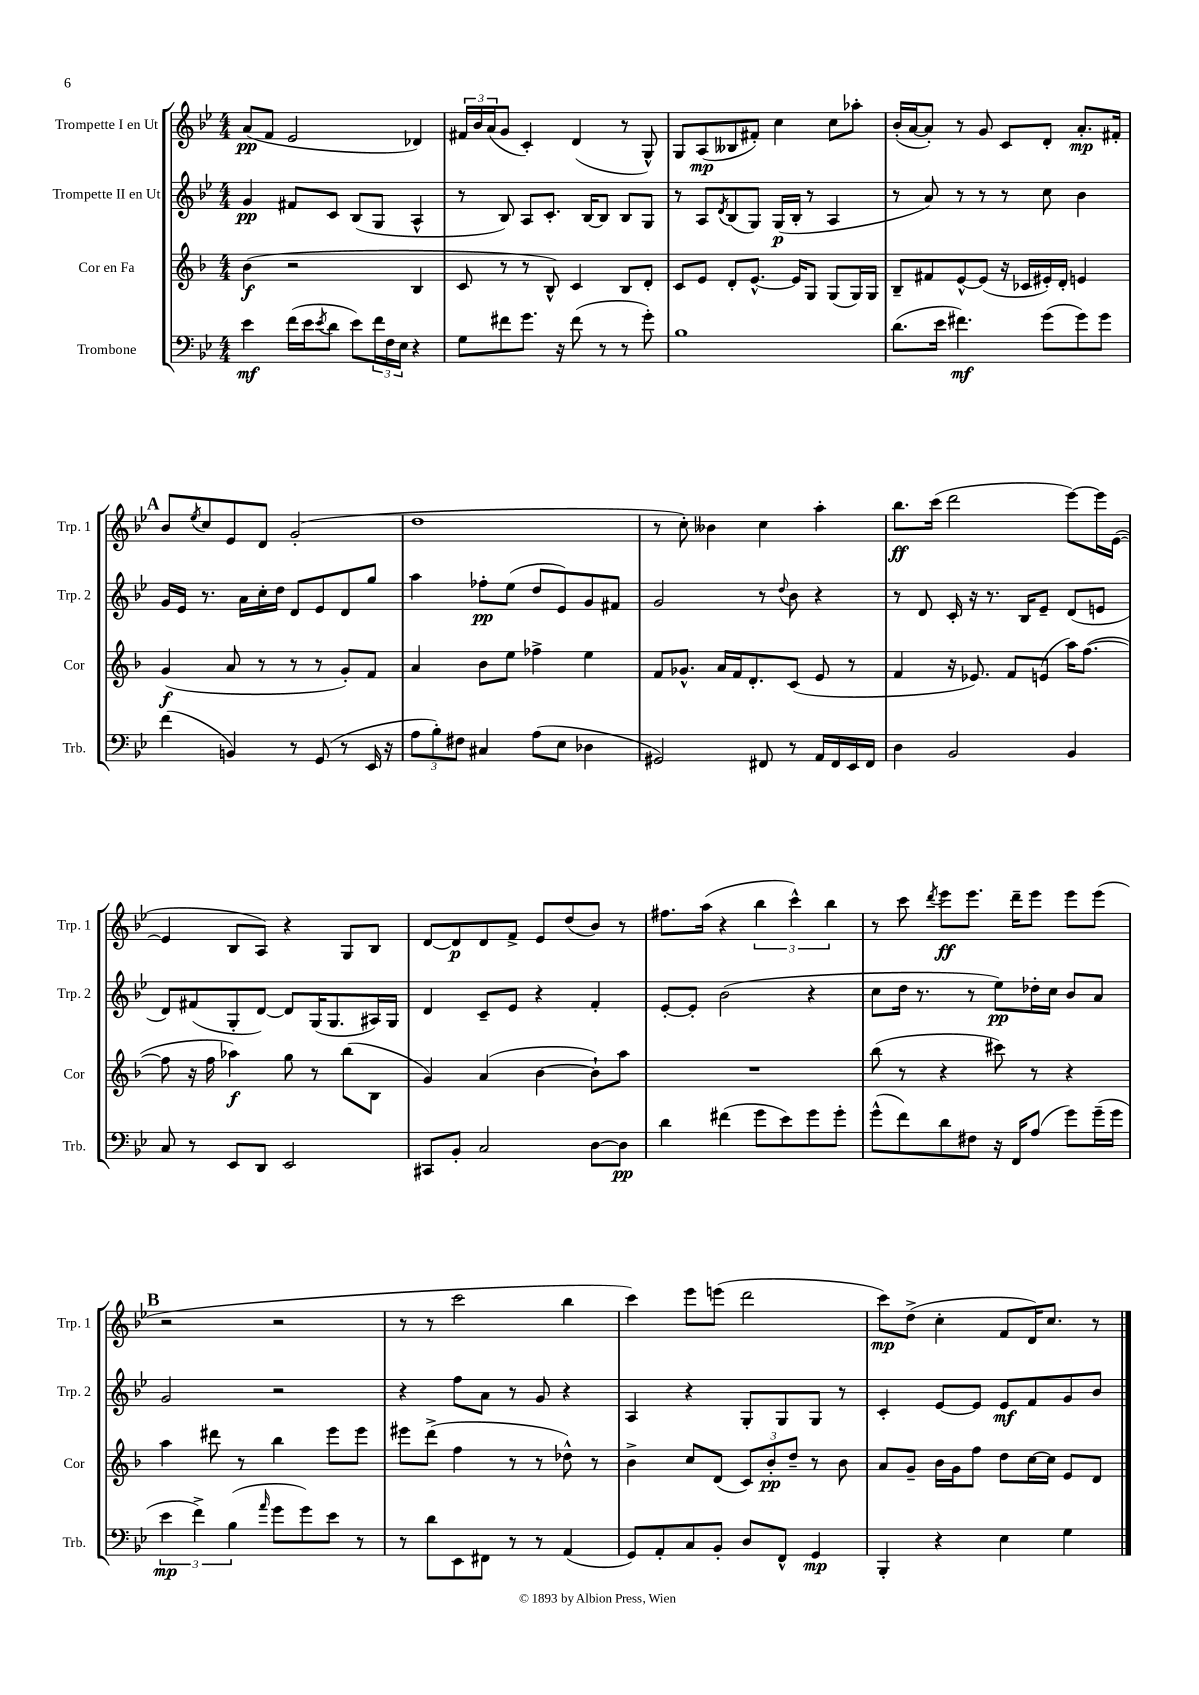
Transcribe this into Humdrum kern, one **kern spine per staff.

**kern	**dynam	**kern	**dynam	**kern	**dynam	**kern	**dynam
*part4	*part4	*part3	*part3	*part2	*part2	*part1	*part1
*staff4	*staff4	*staff3	*staff3	*staff2	*staff2	*staff1	*staff1
*I"Trombone	*	*I"Cor en Fa	*	*I"Trompette II en Ut	*	*I"Trompette I en Ut	*
*I'Trb.	*	*I'Cor	*	*I'Trp. 2	*	*I'Trp. 1	*
*clefF4	*	*clefG2	*	*clefG2	*	*clefG2	*
*k[b-e-]	*	*k[b-]	*	*k[b-e-]	*	*k[b-e-]	*
*M4/4	*	*M4/4	*	*M4/4	*	*M4/4	*
=1	=1	=1	=1	=1	=1	=1	=1
4e-\	mf	(4b-\	f	4g/	pp	(8a/L	pp
.	.	.	.	.	.	8f/J	.
(16f\LL	.	2r	.	8f#X/L	.	2e-/	.
16e-\J	.	.	.	.	.	.	.
8qe-/	.	.	.	.	.	.	.
8d\J	.	.	.	8c/J	.	.	.
8e-\L)	.	.	.	(8B-/L	.	.	.
24f\L	.	.	.	8G/J	.	.	.
24F\	.	.	.	.	.	.	.
24E-\JJ	.	.	.	.	.	.	.
4r	.	4B-/	.	4A^^/	.	4d-X/)	.
=2	=2	=2	=2	=2	=2	=2	=2
8G\L	.	8c/	.	8r	.	24f#X/LL	.
.	.	.	.	.	.	24b-/	.
.	.	.	.	.	.	(24a/J	.
8f#X\	.	8r	.	8B-/)	.	8g/J	.
8.g\J	.	8r	.	8A/L	.	4c'/)	.
.	.	8B-^^/)	.	8.c'/J	.	.	.
16r	.	.	.	.	.	.	.
(8f#\	.	4c/	.	.	.	(4d/	.
.	.	.	.	[16B-/KL	.	.	.
8r	.	.	.	8B-/J]	.	.	.
8r	.	8B-/L	.	8B-/L	.	8r	.
8g'\)	.	8d'/J	.	8G/J	.	8G^^/)	.
=3	=3	=3	=3	=3	=3	=3	=3
1B-	.	8c/L	.	8r	.	8G/L	.
.	.	8e/J	.	8A/L	.	(8A/	mp
.	.	.	.	8qd/	.	.	.
.	.	8d'/L	.	(8B-/	.	8B--X/	.
.	.	[8.e^^/J	.	8G/J)	.	8f#X'/J)	.
.	.	.	.	(16G/LL	p	4cc\	.
.	.	16e/KL]	.	16B-'/JJ	.	.	.
.	.	8G/J	.	8r	.	.	.
.	.	(8G/L	.	4A/	.	8cc\L	.
.	.	16G/L)	.	.	.	8aa-X'\J	.
.	.	16G/JJ	.	.	.	.	.
=4	=4	=4	=4	=4	=4	=4	=4
(8.d\L	.	8B-~/L	.	8r	.	(16b-'/LL	.
.	.	.	.	.	.	[16a/J	.
.	.	8f#X/	.	8a/)	.	8a'/J])	.
16e-\Jk	.	.	.	.	.	.	.
4.f#X\)	mf	[8e^^/	.	8r	.	8r	.
.	.	(8e/J]	.	8r	.	8g/	.
.	.	16r	.	8r	.	8c/L	.
.	.	16c-X/LL	.	.	.	.	.
(8g\L	.	16e#X'/)	.	8cc\	.	8d'/J	.
.	.	16d'/JJ	.	.	.	.	.
8g\)	.	4en/	.	4b-\	.	8.a'/L	mp
8g\J	.	.	.	.	.	.	.
.	.	.	.	.	.	16f#X'/Jk	.
!!LO:LB:g=z
!!LO:REH:place=s1:t=A
=5	=5	=5	=5	=5	=5	=5	=5
(4f\	.	(4g/	f	16g/LL	.	8b-/L	.
.	.	.	.	16e-/JJ	.	.	.
.	.	.	.	.	.	8qee-/	.
.	.	.	.	8.r	.	8cc/	.
4BBn/)	.	8a/	.	.	.	8e-/	.
.	.	.	.	16a\LL	.	.	.
.	.	8r	.	16cc'\	.	8d/J	.
.	.	.	.	16dd\JJ	.	.	.
8r	.	8r	.	8d/L	.	(2g'/	.
(8GG/	.	8r	.	8e-/	.	.	.
8r	.	8g'/L)	.	8d/	.	.	.
16EE-/	.	8f/J	.	8gg/J	.	.	.
16r	.	.	.	.	.	.	.
=6	=6	=6	=6	=6	=6	=6	=6
12A\L	.	4a/	.	4aa\	.	1dd	.
12B-'\)	.	.	.	.	.	.	.
12F#X\J	.	.	.	.	.	.	.
4C#X/	.	8b-\L	.	8ff-X'\L	pp	.	.
.	.	8ee\J	.	(8ee-\J	.	.	.
(8A\L	.	4ff-X^\	.	8dd/L	.	.	.
8E-\J	.	.	.	8e-/)	.	.	.
4D-X\	.	4ee\	.	8g/	.	.	.
.	.	.	.	8f#X/J	.	.	.
=7	=7	=7	=7	=7	=7	=7	=7
2GG#X/)	.	8f/L	.	2g/	.	8r	.
.	.	8.g-X^^/J	.	.	.	8cc'\)	.
.	.	.	.	.	.	4b--X\	.
.	.	16a/LL	.	.	.	.	.
.	.	16f/J	.	.	.	.	.
.	.	8.d'/	.	.	.	.	.
8FF#X/	.	.	.	8r	.	4cc\	.
.	.	.	.	8qqdd/	.	.	.
8r	.	(8c/J	.	8b-\	.	.	.
16AA/LL	.	8e/	.	4r	.	4aa'\	.
16FF#/	.	.	.	.	.	.	.
16EE-/	.	8r	.	.	.	.	.
16FF#/JJ	.	.	.	.	.	.	.
=8	=8	=8	=8	=8	=8	=8	=8
4D\	.	4f/	.	8r	.	8.bb-\L	ff
.	.	.	.	8d/	.	.	.
.	.	.	.	.	.	(16ccc\Jk	.
2BB-/	.	16r	.	16c'/	.	2ddd\	.
.	.	8.e-X/)	.	16r	.	.	.
.	.	.	.	8.r	.	.	.
.	.	8f/L	.	.	.	.	.
.	.	.	.	16B-/KL	.	.	.
.	.	(8en/J	.	8e-~/J	.	.	.
4BB-/	.	16aa\KL)	.	(8d/L	.	[8eee-\L)	.
.	.	([8.ff\J	.	.	.	.	.
.	.	.	.	8en/J	.	16eee-\L]	.
.	.	.	.	.	.	([16e-\JJ	.
!!LO:LB:g=z
=9	=9	=9	=9	=9	=9	=9	=9
8C/	.	8ff\]	.	8d/L)	.	4e-/]	.
8r	.	16r	.	(8f#X/	.	.	.
.	.	16ff\	.	.	.	.	.
8EE-/L	.	4aa-X\)	f	8G'/	.	8B-/L	.
8DD/J	.	.	.	[8d/J)	.	8A/J)	.
2EE-/	.	8gg\	.	8d/L]	.	4r	.
.	.	8r	.	(16G/K	.	.	.
.	.	.	.	8.G/	.	.	.
.	.	(8bb-\L	.	.	.	8G/L	.
.	.	8B-\J	.	16A#X/L)	.	8B-/J	.
.	.	.	.	16G/JJ	.	.	.
=10	=10	=10	=10	=10	=10	=10	=10
8CC#X/L	.	4g/)	.	4d/	.	[8d/L	.
8BB-'/J	.	.	.	.	.	8d/]	p
2C/	.	(4a/	.	8c~/L	.	8d/	.
.	.	.	.	8e-/J	.	8f^/J	.
.	.	[4b-\	.	4r	.	8e-/L	.
.	.	.	.	.	.	(8dd/	.
[8D\L	.	8b-`\L])	.	4f'/	.	8b-/J)	.
8D\J]	pp	8aa\J	.	.	.	8r	.
=11	=11	=11	=11	=11	=11	=11	=11
4d\	.	1r	.	[8e-'/L	.	8.ff#X\L	.
.	.	.	.	8e-'/J]	.	.	.
.	.	.	.	.	.	(16aa\Jk	.
(4f#X\	.	.	.	(2b-\	.	4r	.
8g\L	.	.	.	.	.	6bb-\	.
8e-\)	.	.	.	.	.	.	.
.	.	.	.	.	.	6ccc^^\)	.
8g\	.	.	.	4r	.	.	.
.	.	.	.	.	.	6bb-\	.
8g'\J	.	.	.	.	.	.	.
=12	=12	=12	=12	=12	=12	=12	=12
(8g^^\L	.	(8bb-\	.	8cc\L	.	8r	.
8f\)	.	8r	.	16dd\Jk	.	8ccc\	.
.	.	.	.	8.r	.	.	.
.	.	.	.	.	.	8qddd/	.
8d\	.	4r	.	.	.	8eee-\L	ff
8F#X\J	.	.	.	8r	.	8.eee-\J	.
16r	.	8ccc#X\)	.	8ee-\L)	pp	.	.
16FF/KL	.	.	.	.	.	16ddd~\KL	.
(8A/J	.	8r	.	16dd-X'\L	.	8eee-\J	.
.	.	.	.	16cc\JJ	.	.	.
8g\L)	.	4r	.	8b-/L	.	8eee-\L	.
(16g~\L	.	.	.	8a/J	.	(8eee-\J	.
16g\JJ	.	.	.	.	.	.	.
!!LO:LB:g=z
!!LO:REH:place=s1:t=B
=13	=13	=13	=13	=13	=13	=13	=13
6e-\	mp	4aa\	.	2g/	.	2r	.
6f^\)	.	.	.	.	.	.	.
.	.	8ddd#X\	.	.	.	.	.
(6B-\	.	.	.	.	.	.	.
.	.	8r	.	.	.	.	.
16qqa/	.	.	.	.	.	.	.
8g\L	.	4bb-\	.	2r	.	2r	.
8g\)	.	.	.	.	.	.	.
8e-\J	.	8eee\L	.	.	.	.	.
8r	.	8eee\J	.	.	.	.	.
=14	=14	=14	=14	=14	=14	=14	=14
8r	.	8eee#X\L	.	4r	.	8r	.
8d\L	.	(8ddd^\J	.	.	.	8r	.
8EE-\	.	4ff\	.	8ff\L	.	2ccc\	.
8FF#X\J	.	.	.	8a\J	.	.	.
8r	.	8r	.	8r	.	.	.
8r	.	8r	.	8g/	.	.	.
(4AA/	.	8dd-X^^\)	.	4r	.	4bb-\	.
.	.	8r	.	.	.	.	.
=15	=15	=15	=15	=15	=15	=15	=15
8GG/L)	.	4b-^\	.	4A/	.	4ccc\)	.
8AA'/	.	.	.	.	.	.	.
8C/	.	8cc/L	.	4r	.	8eee-\L	.
8BB-'/J	.	(8d/J	.	.	.	(8eeen\J	.
8D/L	.	12c/L)	.	8G'/L	.	2ddd\	.
.	.	12b-'/	pp	.	.	.	.
8FF^^/J	.	.	.	8G/	.	.	.
.	.	12dd~/J	.	.	.	.	.
4GG/	mp	8r	.	8G/J	.	.	.
.	.	8b-\	.	8r	.	.	.
=16	=16	=16	=16	=16	=16	=16	=16
4BBB-'/	.	8a/L	.	4c'/	.	8ccc\L)	mp
.	.	8g~/J	.	.	.	(8dd^\J	.
4r	.	16b-\LL	.	[8e-/L	.	4cc'\	.
.	.	16g\J	.	.	.	.	.
.	.	8ff\J	.	8e-/J]	.	.	.
4E-\	.	8dd\L	.	8e-/L	mf	8f/L	.
.	.	[16cc\L	.	8f/	.	16d/K)	.
.	.	16cc\JJ]	.	.	.	8.cc/J	.
4G\	.	8e/L	.	8g/	.	.	.
.	.	8d/J	.	8b-/J	.	8r	.
==	==	==	==	==	==	==	==
*-	*-	*-	*-	*-	*-	*-	*-
